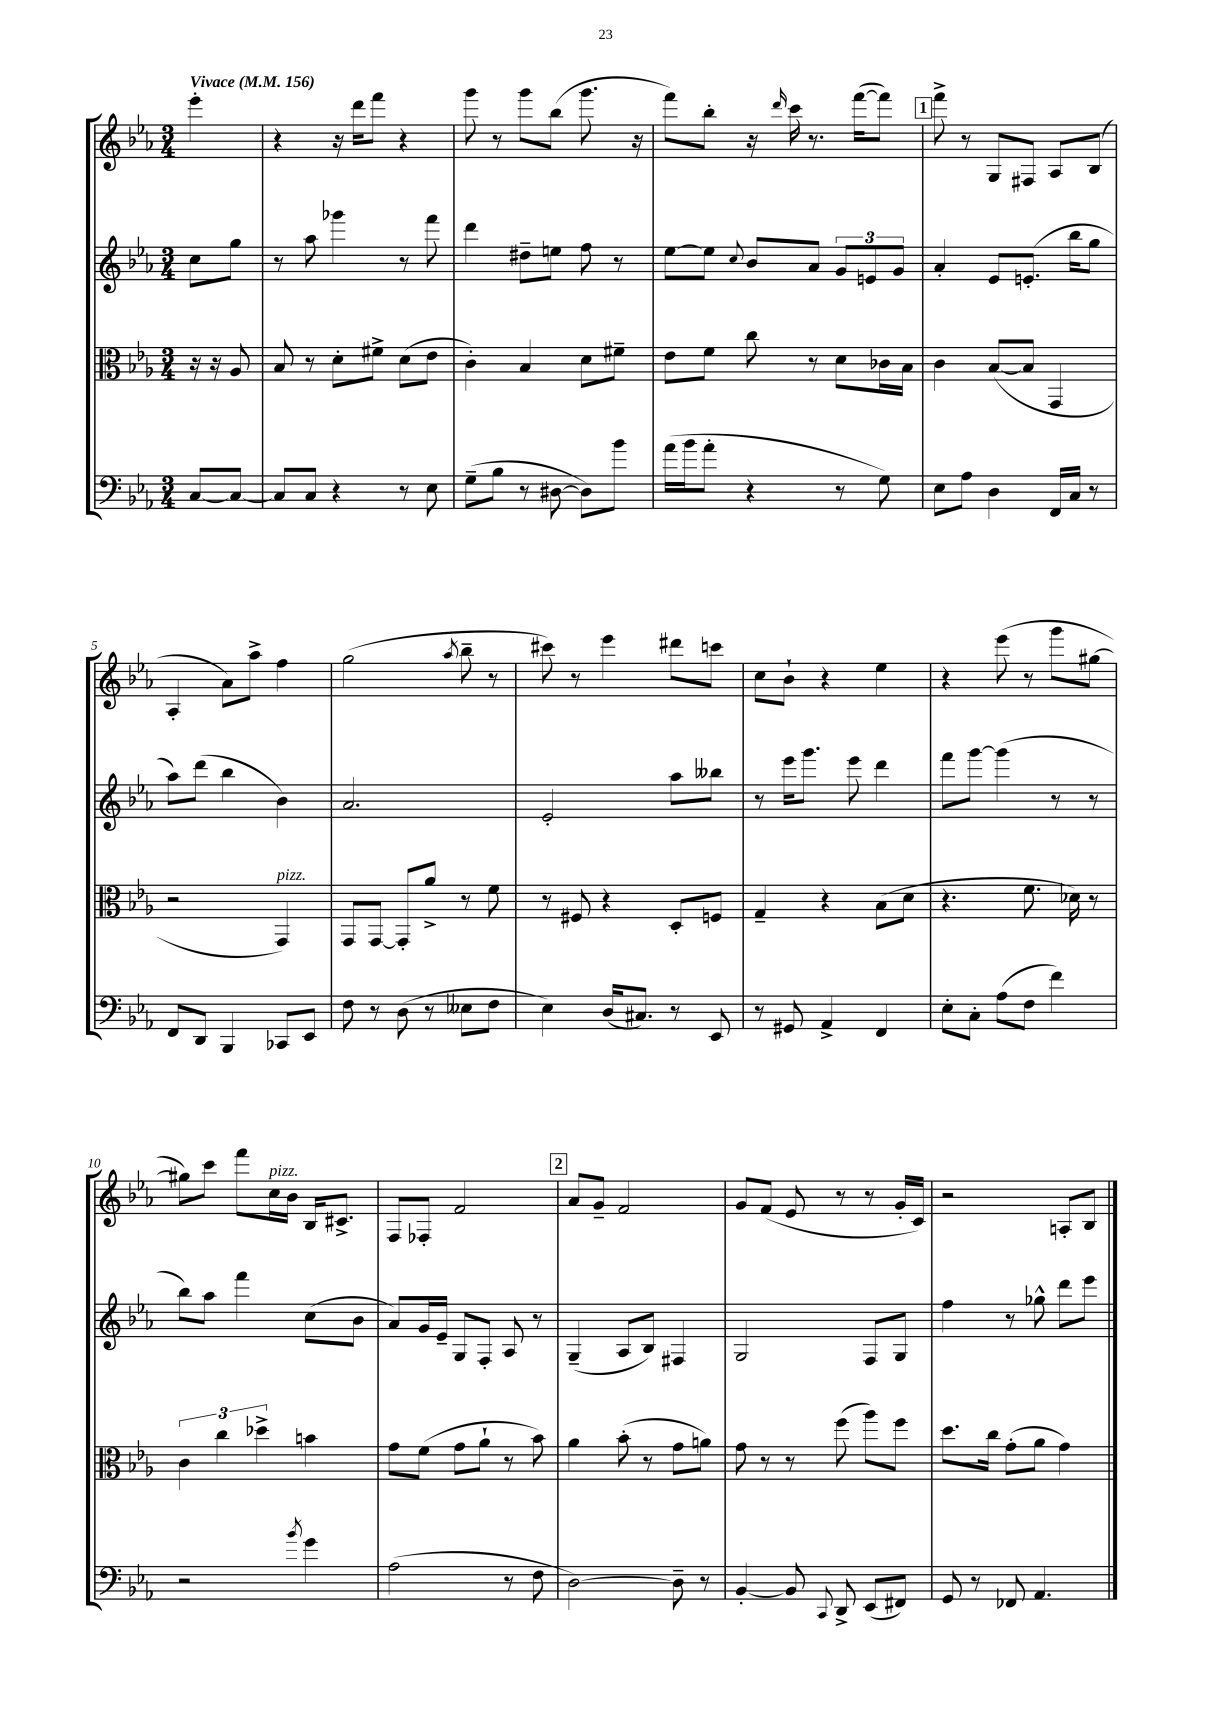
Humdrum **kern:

**kern	**kern	**kern	**kern
*staff4	*staff3	*staff2	*staff1
*clefF4	*clefC3	*clefG2	*clefG2
*k[b-e-a-]	*k[b-e-a-]	*k[b-e-a-]	*k[b-e-a-]
*M3/4	*M3/4	*M3/4	*M3/4
*MM156	*MM156	*MM156	*MM156
[8C	16r	8cc	4eee-'
.	16r	.	.
8C_	8A-	8gg	.
=	=	=	=
8C]	8B-	8r	4r
8C	8r	8aa-	.
4r	8d'	4ggg-	16r
.	.	.	16ddd
.	8f#^	.	8fff
8r	(8d	8r	4r
8E-	8e-	8fff	.
=	=	=	=
(8G~	4c')	4ddd	8ggg
8B-	.	.	8r
8r	4B-	8dd#~	8ggg
[8D#	.	8ee	(8bb-
8D#])	8d	8ff	8.ggg
8b-	8f#~	8r	.
.	.	.	16r
=	=	=	=
(16a-	8e-	[8ee-	8fff)
16b-	.	.	.
8a-'	8f	8ee-]	8bb-'
.	.	8qqcc	.
4r	8cc	8b-	16r
.	.	.	16qqddd
.	.	.	16ccc
.	8r	8a-	8.r
8r	8d	12g	.
.	.	.	([16fff
.	.	12e	.
8G)	16c-	.	8fff])
.	.	12g	.
.	16B-	.	.
=	=	=	=
8E-	4c	4a-'	8fff^
8A-	.	.	8r
4D	([8B-	8e-	8G
.	8B-]	(8.e'	8F#
16FF	4GG	.	8A-
16C	.	16bb-	.
8r	.	8gg	(8B-
=	=	=	=
8FF	2r	8aa-)	4A-'
8DD	.	(8ddd	.
4BBB-	.	4bb-	8a-)
.	.	.	8aa-^
8CC-	4GG)	4b-)	4ff
8EE-	.	.	.
=	=	=	=
8F	8GG	2.a-	(2gg
8r	[8GG	.	.
(8D	8GG']	.	.
8r	8a-^	.	.
.	.	.	8qaa-
8E--	8r	.	8bb-~
8F	8f	.	8r
=	=	=	=
4E-)	8r	2e-'	8ccc#)
.	8F#	.	8r
(16D	4r	.	4eee-
8.C#)	.	.	.
8r	8D'	8aa-	8ddd#
8EE-	8F	8bb--	8ccc
=	=	=	=
8r	4G~	8r	8cc
8GG#	.	16eee-	8b-`
.	.	8.ggg	.
4AA-^	4r	.	4r
.	.	8eee-	.
4FF	(8B-	4ddd	4ee-
.	8d	.	.
=	=	=	=
8E-'	4.r	8fff	4r
8C'	.	[8ggg	.
(8A-	.	(4ggg]	(8eee-
8F	8.f	.	8r
4f)	.	8r	8ggg
.	16d-)	.	.
.	8r	8r	[8gg#
=	=	=	=
2r	6c	8bb-)	8gg#])
.	.	8aa-	8ccc
.	6cc	.	.
.	.	4fff	8fff
.	6dd-^	.	.
.	.	.	16cc
.	.	.	16b-
8qb-	.	.	.
4g	4b	(8cc	16B-
.	.	.	8.c#^
.	.	8b-	.
=	=	=	=
(2A-	8g	8a-)	8F
.	(8f	16g	8F-'
.	.	16e-~	.
.	8g	8G	2f
.	8a-`	8F'	.
8r	8r	8A-	.
8F	8b-)	8r	.
=	=	=	=
[2D)	4a-	(4G~	8a-
.	.	.	8g~
.	(8b-'	8A-	2f
.	8r	8B-)	.
8D~]	8g	4F#	.
8r	8a)	.	.
=	=	=	=
[4BB-'	8g	2G	8g
.	8r	.	(8f
8BB-]	8r	.	8e-
8qqCC	.	.	.
8DD^	(8ff	.	8r
(8EE-	8aa-)	8F	8r
8FF#)	8ff	8G	16g'
.	.	.	16c)
=	=	=	=
8GG	8.dd	4ff	2r
8r	.	.	.
.	16cc	.	.
8FF-	(8g'	8r	.
4.AA-	8a-	8gg-^^	.
.	4g)	8ddd	8A'
.	.	8eee-	8B-
==	==	==	==
*-	*-	*-	*-
